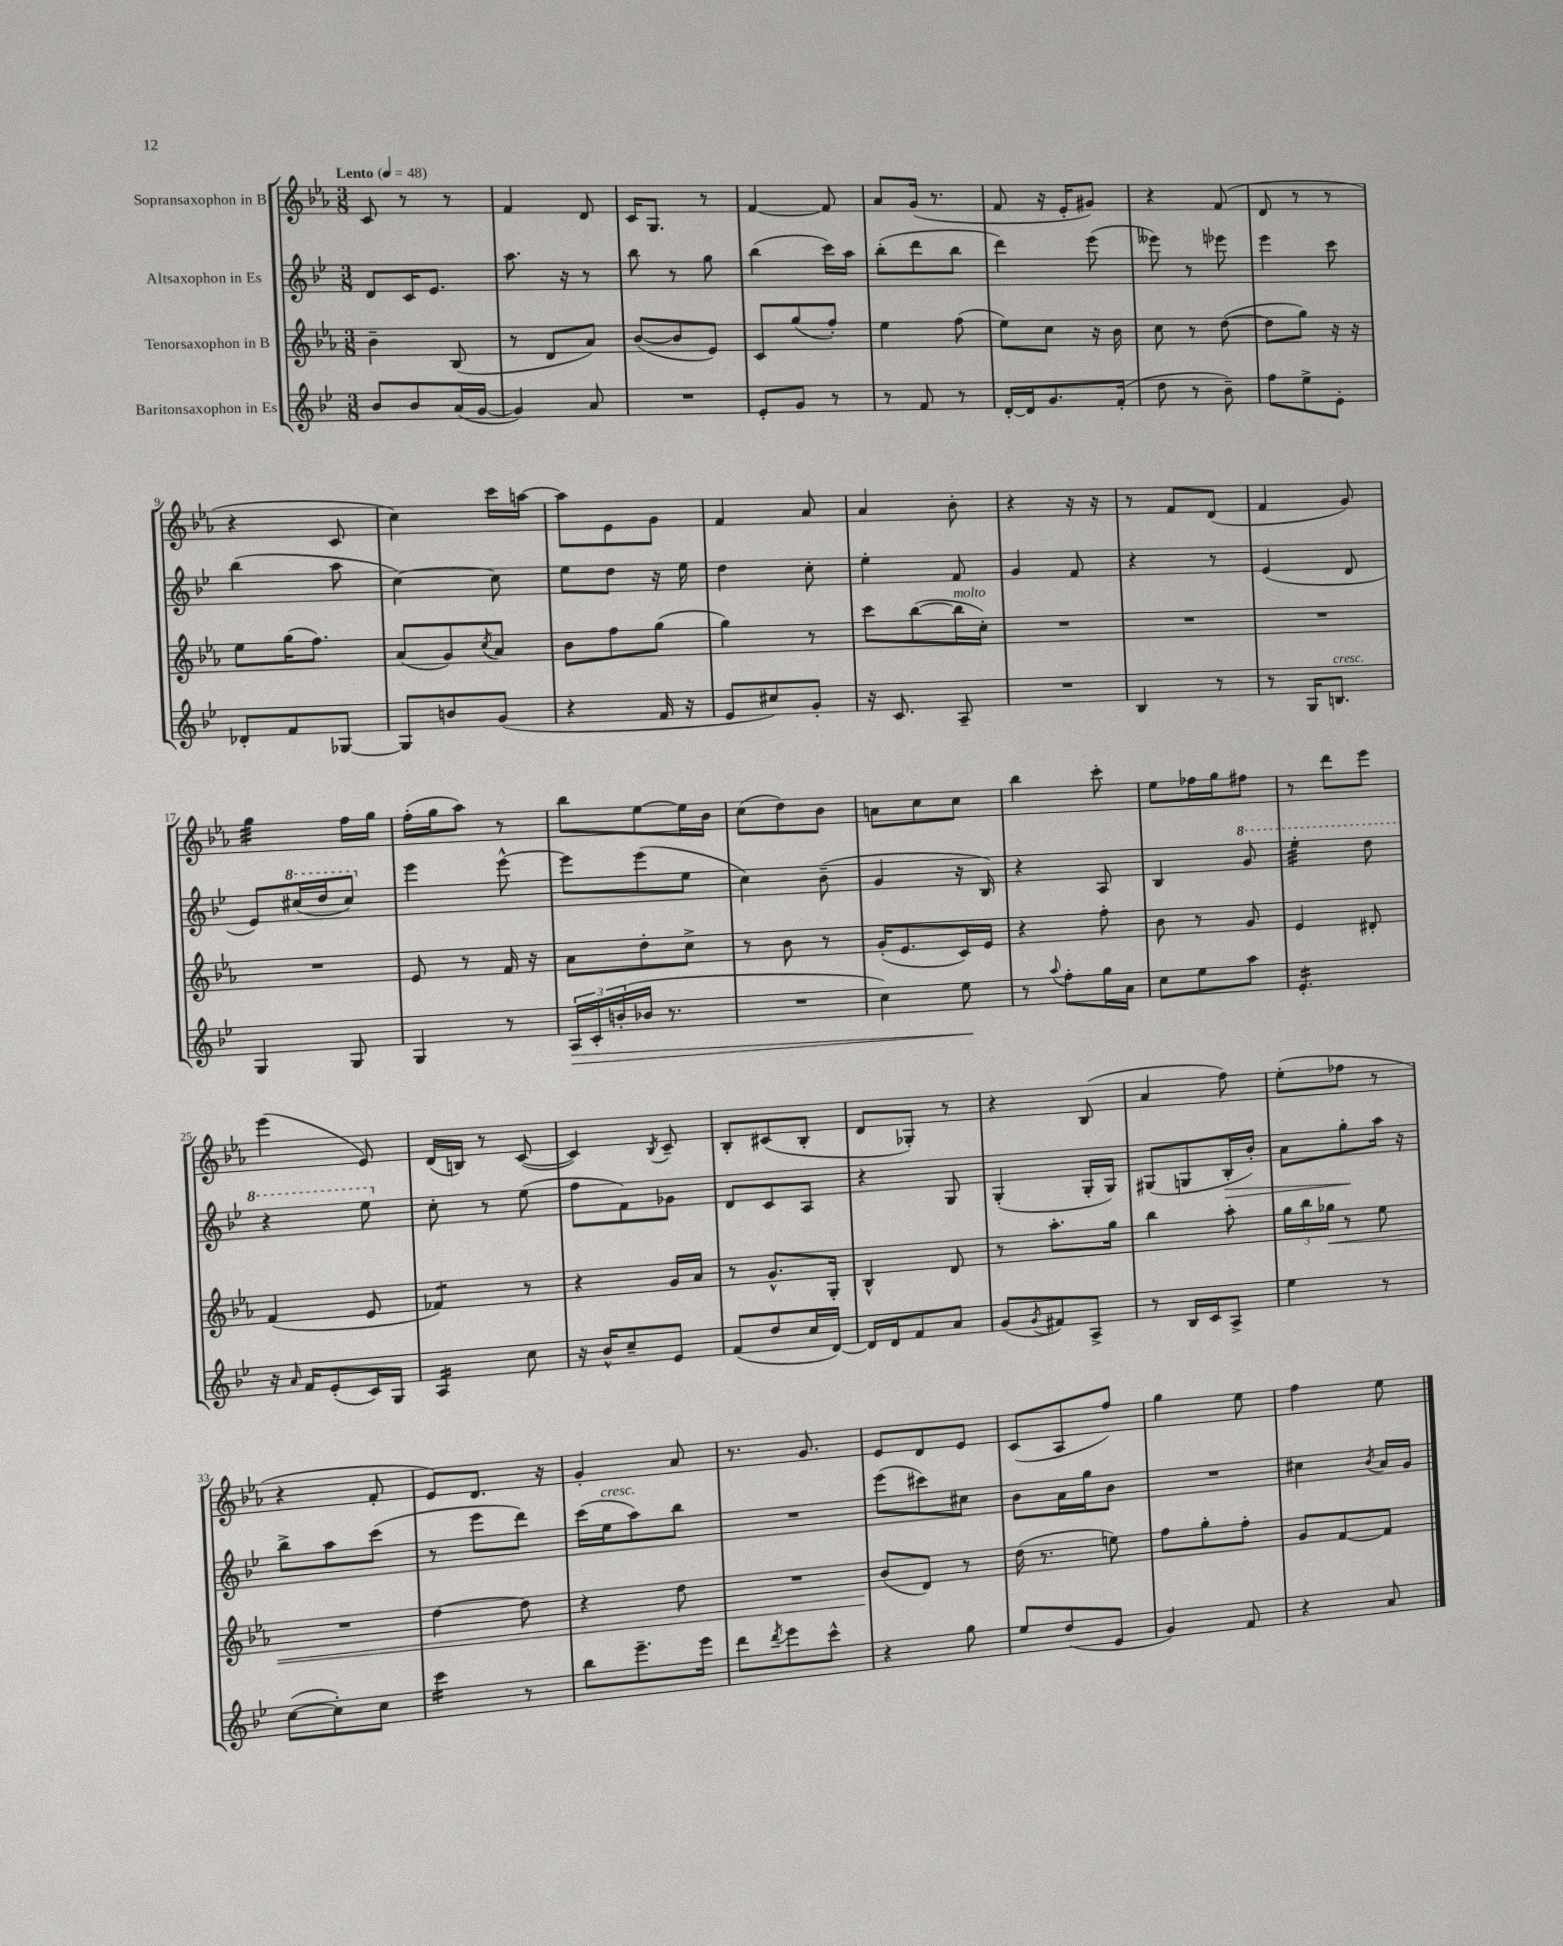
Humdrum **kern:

**kern	**kern	**kern	**kern
*staff4	*staff3	*staff2	*staff1
*clefG2	*clefG2	*clefG2	*clefG2
*k[b-e-]	*k[b-e-a-]	*k[b-e-]	*k[b-e-a-]
*M3/8	*M3/8	*M3/8	*M3/8
*MM48	*MM48	*MM48	*MM48
8b-/L	4b-~\	8d/L	8c/
8b-/	.	16c/K	8r
.	.	8.e-/J	.
(16a/L	(8B-/	.	8r
[16g/JJ	.	.	.
=	=	=	=
4g/])	8r	8.aa\	4f/
.	8d/L	.	.
.	.	16r	.
8a/	8a-/J)	8r	8d/
=	=	=	=
4.r	([8b-/L	8bb-\	16c/LK
.	.	.	8.G/J
.	8b-/]	8r	.
.	8e-/J)	8gg\	8r
=	=	=	=
8e-'/L	8c/L	(4bb-\	[4f/
8g/J	(8gg/	.	.
8r	8ff'/J)	16ccc\LL)	8f/]
.	.	16aa\JJ	.
=	=	=	=
8r	4ee-\	(8bb-'\L	8a-/L
8f/	.	8ddd\	(16g/Jk
.	.	.	8.r
8r	(8ff\	8bb-\J	.
=	=	=	=
[16d'/LL	8ee-\L)	4ddd\)	8f/
16d/]J	.	.	.
8.g/	8cc\J	.	16r
.	.	.	16e-'/LK
.	16r	(8eee-\	8g#/J)
(16f'/Jk	16b-\	.	.
=	=	=	=
8dd\	8cc\	8eee--\)	4r
8r	8r	8r	.
8b-~\)	([8dd\	8eee-\	(8f/
=	=	=	=
8ff\L	8dd\]L	4eee-\	8d/
8ee-^\	8gg\J)	.	8r
8e-'\J	16r	8ccc\	8r
.	16r	.	.
=	=	=	=
8d-'/L	8ee-\L	(4bb-\	4r
8f/	(16gg\K	.	.
.	8.ff\J)	.	.
[8G-/J	.	8aa\	8c/
=	=	=	=
8G-/]L	(8a-/L	[4cc\)	4cc\)
8b/	8g/)	.	.
.	8qcc/	.	.
(8g/J	8a-/J	8cc\]	16ccc\LL
.	.	.	[16aa\JJ
=	=	=	=
4r	8b-\L	8ee-\L	8aa\]L
.	8ff\	8dd\J	8e-\
16f/	(8gg\J	16r	8g\J
16r	.	16ee-\	.
=	=	=	=
8e-/L	4gg\)	4dd\	4f/
8cc#/)	.	.	.
8g'/J	8r	8cc'\	8a-/
=	=	=	=
16r	8ccc\L	4ee-'\	4a-/
8.c/	.	.	.
.	([8bb-\	.	.
8A~/	16bb-\]L	8f/	8b-'\
.	16cc'\JJ)	.	.
=	=	=	=
4.r	4.r	4g/	4r
.	.	8f/	16r
.	.	.	16r
=	=	=	=
4B-/	4.r	4r	8r
.	.	.	8f/L
8r	.	8r	(8d/J
=	=	=	=
8r	4.r	(4e-/	4f/
16G/LK	.	.	.
8.B/J	.	.	.
.	.	8d/	8g/)
=	=	=	=
4G/	4.r	8e-/L)	4gg\
.	.	(16ccc#/L	.
.	.	16ddd/J	.
8G/	.	8ccc#/J)	16ff\LL
.	.	.	16gg\JJ
=	=	=	=
4G/	8e-/	4eee-\	(16ff'\LL
.	.	.	16gg\J
.	8r	.	8aa-\J)
8r	16f/	[8eee-^^\	8r
.	16r	.	.
=	=	=	=
24A/LL	8a-\L	8eee-\]L	8bb-\L
24c'/	.	.	.
(24b'/	.	.	.
16b-/JJ	8dd'\	(8eee-\	[8ee-\
8.r	.	.	.
.	8cc^\J	8ee-\J	16ee-\]L
.	.	.	16b-\JJ
=	=	=	=
4.r	8r	4cc\)	(8cc\L
.	8b-\	.	8dd\)
.	8r	(8b-~\	8b-\J
=	=	=	=
4cc\)	(16g'/LK	4g/	8a\L
.	8.e-/	.	.
.	.	.	8cc\
8ee-\	16c/L)	16r	8cc\J
.	16e-/JJ	16B-/)	.
=	=	=	=
8r	4r	4r	4bb-\
8qqaa/	.	.	.
8ff'\L	.	.	.
16gg\L	8ff'\	8A/	8ccc'\
16a\JJ	.	.	.
=	=	=	=
8cc\L	8b-\	4B-/	8ee-\L
8ee-\	8r	.	16ff-\L
.	.	.	16gg\J
8aa\J	8g/	8gg/	8ff#\J
=	=	=	=
4.e-'/	4e-/	4eee-'\	8r
.	.	.	8ddd\L
.	8d#'/	8ddd\	8eee-\J
=	=	=	=
16r	(4f/	4r	(4eee-\
16qqa/	.	.	.
16f/LK	.	.	.
(8e-'/	.	.	.
16c/L)	8e-/	8eee-\	8e-/)
16G/JJ	.	.	.
=	=	=	=
4A/	4f-/)	8cc'\	(16d/LL
.	.	.	16B/JJ)
.	.	8r	8r
8cc\	8r	(8ee-\	([8c/
=	=	=	=
16r	4r	8ff\L	4c/])
16b-^^/LK	.	.	.
8cc~/	.	8f\)	.
.	.	.	8qB-/
8e-/J	16g/LL	8g-\J	8c~/
.	16a-/JJ	.	.
=	=	=	=
(8f/L	8r	8d/L	8B-'/L
8dd/	8.g^^/L	8c/	(8c#/
16cc/L	.	8A/J	8B-'/J
[16d/JJ)	16G'/Jk	.	.
=	=	=	=
16d/]LL	4B-^^/	4r	8d/L
16d/J	.	.	.
8f/	.	.	8G-'/J)
8a/J	8d/	8G/	8r
=	=	=	=
(8g/L	8r	(4G'/	4r
8qg/	.	.	.
8f#/)	8.aa-'\L	.	.
8A^/J	.	16G'/LL	(8B-/
.	16gg\Jk	16G/JJ)	.
=	=	=	=
8r	4bb-\	(8G#/L	4a-/
16B-/LL	.	8G/	.
16c/J	.	.	.
8A^/J	8aa-'\	16B-'/L	8ff\)
.	.	16b-'/JJ)	.
=	=	=	=
4ee-\	24gg\LL	8a\L	(8ee-'\L
.	24bb-\	.	.
.	24gg-\JJ	.	.
.	8r	8gg'\	8ff-\J
8r	8ee-\	16aa\Jk	8r
.	.	16r	.
=	=	=	=
([8cc\L	4.r	8bb-^\L	4r
8cc'\])	.	8aa\	.
8cc\J	.	(8ccc\J	8f'/
=	=	=	=
4ccc\	[4dd\	8r	8e-/L)
.	.	8eee-\L	8.d/J
8r	8dd\]	8ddd\J)	.
.	.	.	16r
=	=	=	=
8bb-\L	4r	(16ccc\LL	4g'/
.	.	16ee-\J	.
8.eee-~\	.	8aa\)	.
.	8dd\	8bb-\J	8a-/
16eee-\Jk	.	.	.
=	=	=	=
8ddd\L	4.r	4.r	8.r
8qddd/	.	.	.
8eee-\	.	.	.
.	.	.	8.g/
8ccc^^\J	.	.	.
=	=	=	=
4r	(8b-/L	(8eee-\L	8e-/L
.	8d/J)	8ccc#\)	8d/
8gg\	8r	8cc#\J	8e-/J
=	=	=	=
8ee-/L	(16dd\	8b-\L	(8c/L
.	8.r	.	.
(8dd/	.	16a\L	8A-/
.	.	16gg\J	.
8e-/J	8ee\)	8b-\J	8ff/J)
=	=	=	=
4g/)	8ff\L	4.r	4gg\
.	8gg'\	.	.
8f/	8ff'\J	.	8ee-\
=	=	=	=
4r	8g/L	4cc#\	4ff\
.	[8f/	.	.
.	.	8qb-/	.
8a/	8f/]J	16a/LL	8ee-\
.	.	16g/JJ	.
==	==	==	==
*-	*-	*-	*-
